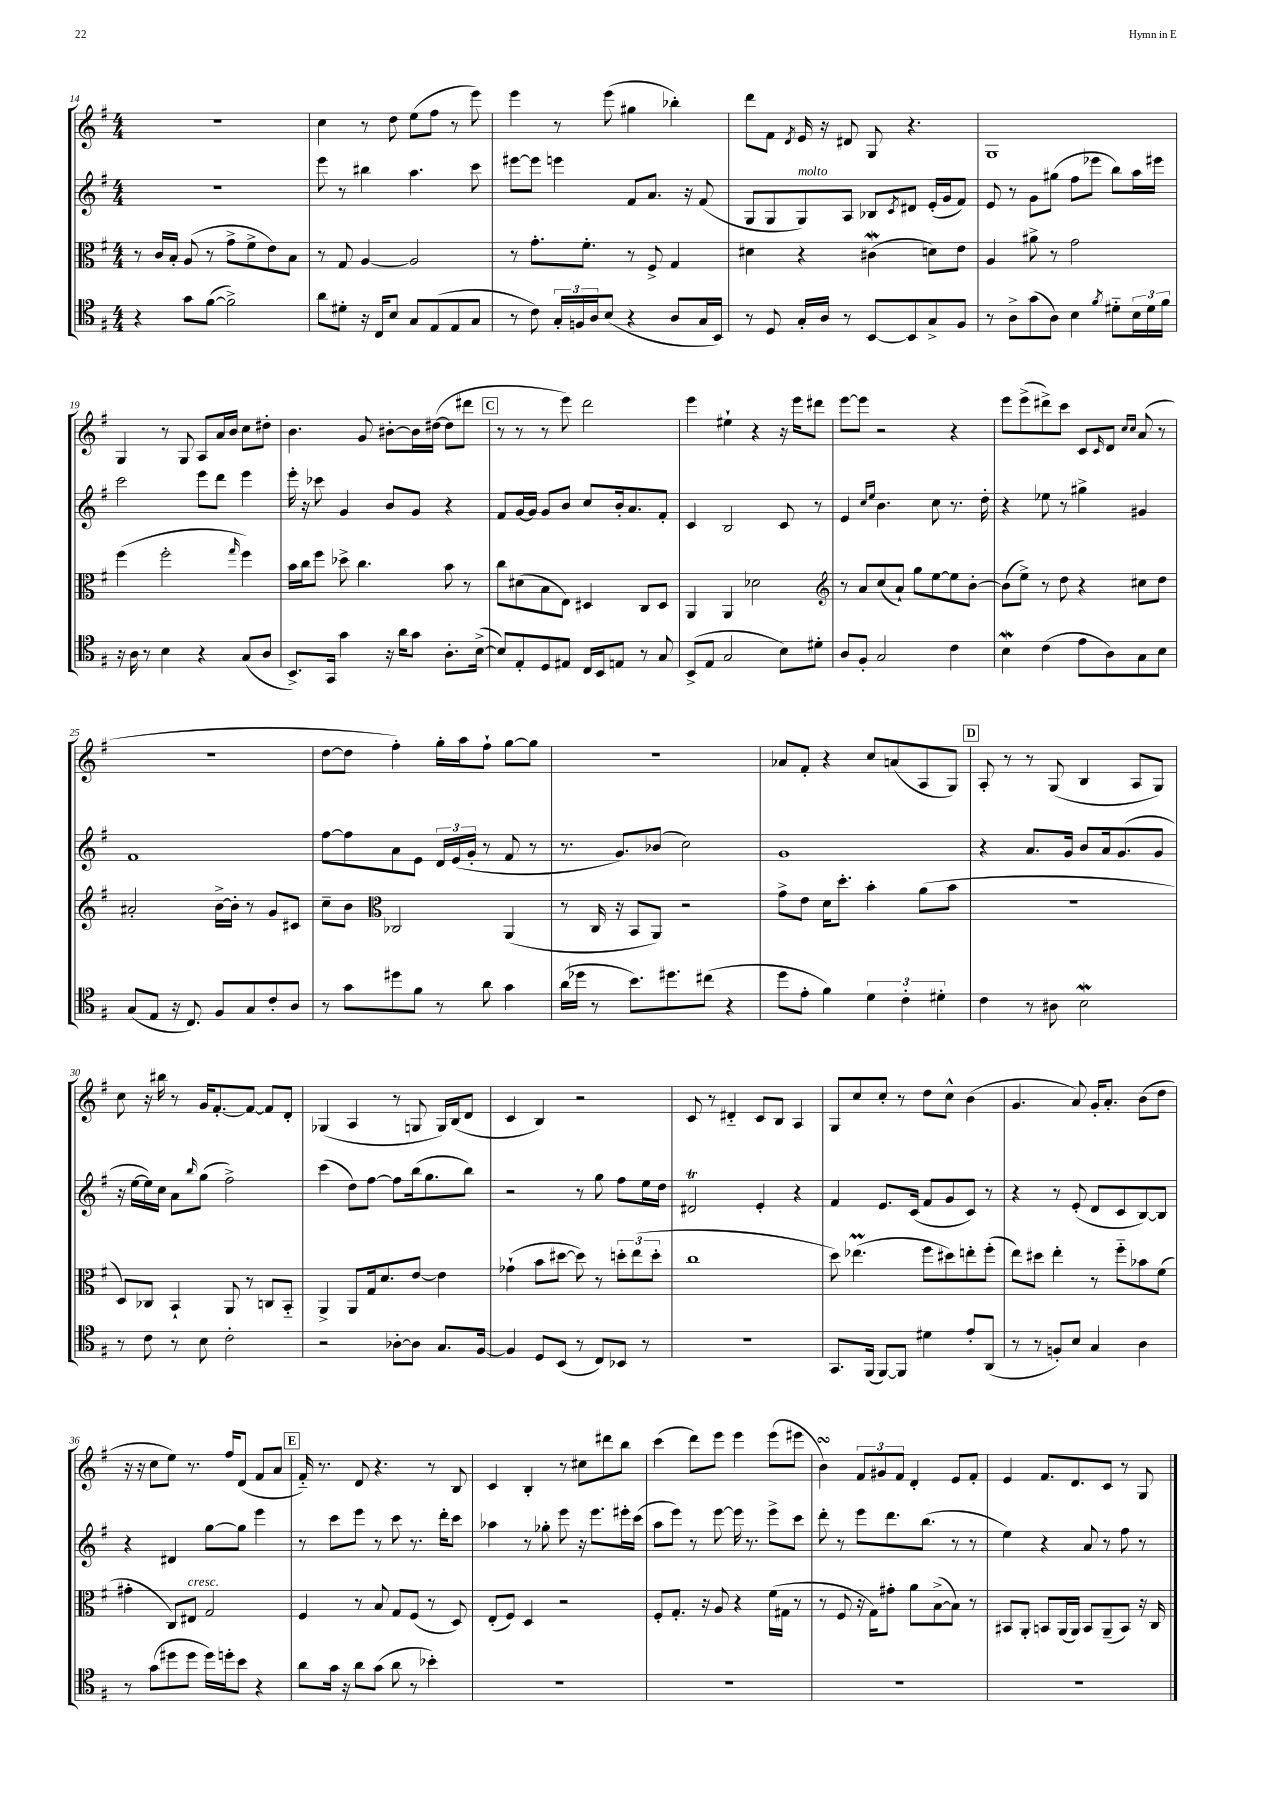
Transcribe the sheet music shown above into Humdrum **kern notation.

**kern	**kern	**kern	**kern
*staff4	*staff3	*staff2	*staff1
*clefC4	*clefC3	*clefG2	*clefG2
*k[f#]	*k[f#]	*k[f#]	*k[f#]
*M4/4	*M4/4	*M4/4	*M4/4
4r	8r	1r	1r
.	16c	.	.
.	16B'	.	.
8g	(8A	.	.
([8f#	8r	.	.
2f#^])	8g^	.	.
.	8f#^	.	.
.	8e)	.	.
.	8B	.	.
=	=	=	=
8a	8r	8eee	4cc
8d#'	8G	8r	.
16r	[4A	4bb#	8r
16C	.	.	.
8B	.	.	8dd
8G	2A]	4.aa	(8ee
(8E	.	.	8ff#
8E	.	.	8r
8G	.	8ccc	8eee)
=	=	=	=
8r	8r	[8eee#	4eee
8c)	8.g'	8eee#]	.
24G'	.	4eee	8r
24F	.	.	.
.	8.f#'	.	.
24A	.	.	.
(8B	.	.	(8eee
4r	8r	8f#	4gg#
.	8F#^	8.a	.
8A	4G	.	4bb-')
.	.	16r	.
16G	.	(8f#	.
16BB)	.	.	.
=	=	=	=
8r	4d#	8G	8ddd
8D	.	8G	8f#
.	.	.	8qd
16G'	4r	8G)	16e
16A	.	.	16r
8r	.	8A	8d#
[8BB	(4c#	8B-	8G
.	.	8qc	.
8BB]	.	8d#	4.r
8G^	8d)	(16e'	.
.	.	16g	.
8F#	8e	8f#)	.
=	=	=	=
8r	4A	8e	1G
8A^	.	8r	.
(8g	8a#^	8g	.
8A)	8r	(8gg#	.
4B	2g	8ff#	.
.	.	8eee-	.
8qf#	.	.	.
8d#'~	.	8bb)	.
24B	.	16aa	.
24d#	.	.	.
.	.	16eee#	.
24f#	.	.	.
=	=	=	=
16r	(4ff#	2ccc	4G
16A	.	.	.
8r	.	.	.
4B	2ff#'	.	8r
.	.	.	8G
4r	.	8eee	8A
.	.	8ddd	16a
.	.	.	16b
.	16qqgg	.	.
(8G	4ff#)	4eee	8cc
8A	.	.	8dd#'
=	=	=	=
8.BB^)	16b	16eee'	4.b
.	16cc	16r	.
.	8ff#	8ccc-	.
16GG	.	.	.
4g	8dd-^	4g	.
.	4.cc	.	8g
16r	.	8b	[8b#'
16a	.	.	.
8g	.	8g	16b#]
.	.	.	([16dd#
8.A'	8b	4r	8dd#]
.	8r	.	8ddd#
([16B^	.	.	.
=	=	=	=
8B])	8cc	8f#	8r
8E'	(8d#	[16g	8r
.	.	16g]	.
8D	8B	8g	8r
8E#	8E)	8b	8eee)
16C	4D#	8cc	2ddd
16BB	.	.	.
8E	.	16b'	.
.	.	8.a	.
8r	8C	.	.
8G	8D#	8f#'	.
=	=	=	=
(8BB^	4AA	4c	4eee
8E	.	.	.
2G	4AA	2B	4ee#`
.	2d-	.	4r
8B)	.	8c	16r
.	.	.	16eee
8d#'	.	8r	8ddd#
=	=	=	=
*	*clefG2	*	*
8A	8r	4e	[8eee
8F#'	8a	.	8eee]
.	.	16qqcc	.
.	.	16qqee	.
2G	(8cc	4.b	2r
.	8a`)	.	.
.	8gg	.	.
.	[8ee	8cc	.
4c	8ee]	8.r	4r
.	[8b'	.	.
.	.	16dd'	.
=	=	=	=
4B	(8b]	4r	8eee
.	8ee^)	.	(8eee^
(4c	8r	8ee-	8ddd#^)
.	8dd	8r	8ccc
8e	4r	4gg#^	8c
.	.	.	16qqc
8A)	.	.	8d
.	.	.	16qqcc
.	.	.	16qqcc
8G	8cc#	4g#	(8a
8B	8dd	.	8r
=	=	=	=
(8G	2a#'	1f#	1r
8E	.	.	.
16r	.	.	.
8.C)	.	.	.
8F#	[16b^	.	.
.	16b']	.	.
8G	8r	.	.
8c'	8g	.	.
8A	8c#	.	.
=	=	=	=
8r	8cc~	[8ff#	[8dd
8g	8b	8ff#]	8dd]
*	*clefC3	*	*
8dd#	2C-	8a	4ff#')
8f#	.	8e	.
8r	.	24d	16gg'
.	.	(24e	.
.	.	.	16aa
.	.	24g'	.
8a	.	8r	8ff#`
4g	(4AA	8f#	[8gg
.	.	8r	8gg]
=	=	=	=
(16a	8r	8.r	1r
16dd-	.	.	.
8r	16C	.	.
.	16r	8.g)	.
8.b)	8BB	.	.
.	8AA)	(8b-	.
8.dd#	.	.	.
.	2r	2cc)	.
(8cc#	.	.	.
4r	.	.	.
=	=	=	=
8dd	8g^	1g	8a-
8e'	8e	.	8f#'
4f#)	16d	.	4r
.	8.dd'	.	.
6d	4b'	.	8cc
.	.	.	(8a
6c'	.	.	.
.	(8a	.	8A
6d#'	.	.	.
.	8b	.	8G)
=	=	=	=
4c	1r	4r	8A'
.	.	.	8r
8r	.	8.a	8r
8A#	.	.	(8G
.	.	16g	.
2B	.	8b	4B
.	.	16a	.
.	.	(8.g	.
.	.	.	8A
.	.	8g	8G)
=	=	=	=
8r	8D)	16r	8cc
.	.	[16ee	.
8c	8C-	16ee])	16r
.	.	16cc	16bb#
8r	4BB`	8a	8r
.	.	16qqbb	.
8B	.	(8gg	16g
.	.	.	[8.f#'
2c'	8AA	2ff#^)	.
.	8r	.	8f#_
.	8C	.	8f#]
.	8BB'~	.	8d'
=	=	=	=
2r	4AA^	(4ccc	(4G-
.	8AA	8dd)	4A
.	16G	[8ff#	.
.	8.d	.	.
[8A-'	.	8ff#]	8r
8A-]	[8e	(16bb	8G
.	.	8.gg	.
8.G	4e]	.	16G)
.	.	.	(16B
.	.	8bb)	8d
[16F#	.	.	.
=	=	=	=
4F#]	(4g-`	2r	4c
8D	8b	.	4B)
(8BB	[8dd#	.	.
8r	8dd#])	8r	2r
8C)	8r	8gg	.
8BB-	12dd'	8ff#	.
.	(12ee	.	.
8r	.	16ee	.
.	12dd'	.	.
.	.	16dd	.
=	=	=	=
1r	1cc	2d#	8c
.	.	.	8r
.	.	.	4d#'~
.	.	4e'	8c
.	.	.	8B
.	.	4r	4A
=	=	=	=
8.GG	8dd)	4f#	8G
.	(4.ee-	.	8cc
(16FF#	.	.	.
[8FF#)	.	8.e	8cc'
8FF#]	.	.	8r
.	.	(16c	.
4d#	8ff#	8f#	8dd
.	8dd#)	8g	8cc^^
8e'	8ee'	8c)	(4b
(8AA	(8ff#'	8r	.
=	=	=	=
8r	8ee)	4r	4.g
8r	8dd#	.	.
8F')	4ee'	8r	.
8B	.	(8e'	8a)
4G	8r	8d	16g'
.	.	.	8.a'
.	8ff#'~	8c	.
4A	8b-	[8B)	(8b
.	(8f#	8B]	8dd
=	=	=	=
8r	4g#'	4r	16r
.	.	.	16r
(8g	.	.	8cc
8dd#	8C)	4d#	8ee)
8dd#	8E#	.	8.r
16dd#)	2G	[8gg	.
16dd'	.	.	16ff#
8b	.	8gg]	(8d
4r	.	4eee	8f#
.	.	.	8a
=	=	=	=
8a	4F#	8r	16f#'~)
.	.	.	8.r
16g	.	8ccc	.
16r	.	.	.
8a	8r	8eee	8d
(8g	8B	8r	4.r
8a	8G	8ccc	.
8r	(8F#	8.r	.
4b-')	8r	.	8r
.	.	16ddd'	.
.	8D)	8ccc	8B
=	=	=	=
1r	(8E'	4aa-	4c
.	8F#)	.	.
.	4D	8r	4B'
.	.	8gg-'	.
.	2r	8eee	8r
.	.	16r	8cc#
.	.	8.eee	.
.	.	.	8ddd#
.	.	16eee#'	8bb
.	.	(16ccc	.
=	=	=	=
1r	8F#'	8aa	(4ccc
.	8.G'	8eee)	.
.	.	8r	8ddd)
.	16r	.	.
.	8A	[8eee	8eee
.	4r	16eee]	4eee
.	.	8.r	.
.	(16f#	8eee^	(8eee
.	16G#	.	.
.	8r	8ccc	8eee#
=	=	=	=
1r	8r	8ddd'	4b)
.	8F#	8r	.
.	16r	8eee	12f#
.	16G)	.	.
.	.	.	12g#
.	8g#'	8.ddd	.
.	.	.	12f#
.	8a	.	4d'
.	.	(8.bb	.
.	([8B^	.	.
.	8B])	8r	8e
.	8r	8r	8f#'
=	=	=	=
1r	8BB#	4ee)	4e
.	8AA'	.	.
.	8BB	4r	8.f#
.	(16AA	.	.
.	16AA)	.	8.d
.	8BB	8a	.
.	(8AA~	8r	8c
.	8BB)	8ff#	8r
.	16r	8r	8G
.	16C	.	.
==	==	==	==
*-	*-	*-	*-
